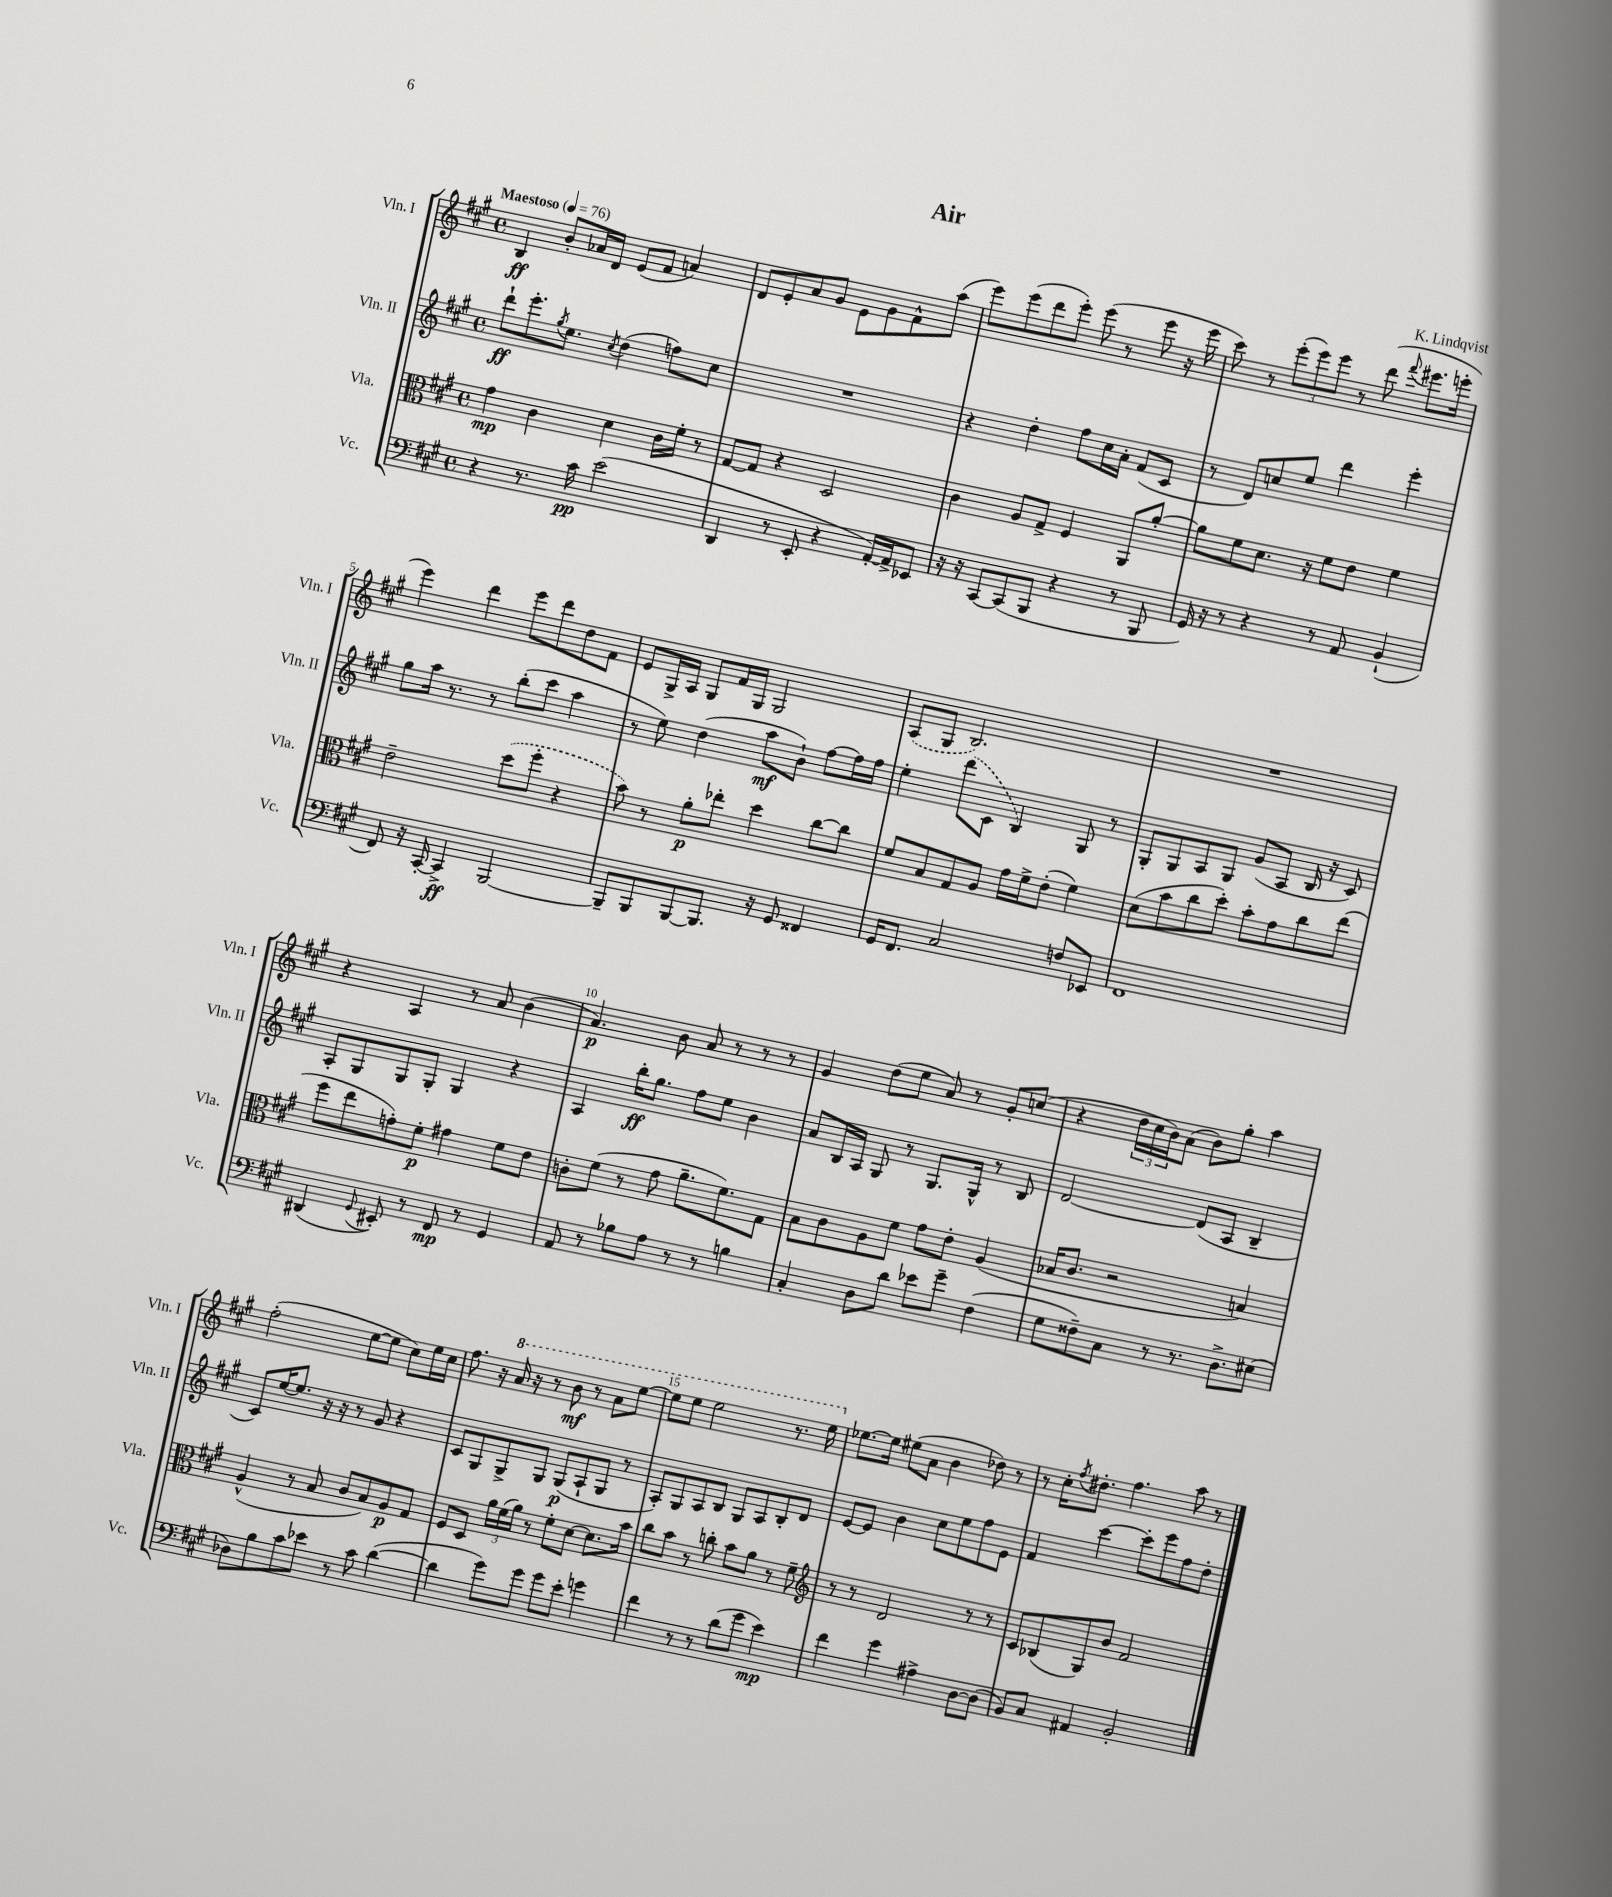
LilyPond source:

\header { title = "Air" composer = "K. Lindqvist" }
<<
\new StaffGroup <<
\new Staff = "s0" \with { instrumentName = "Vln. I" shortInstrumentName = "Vln. I" } {
    \clef treble \key a \major \defaultTimeSignature \time 4/4 \tempo "Maestoso" 4 = 76
    b4\ff b'8-. aes'16 d'16 e'8( fis'8 a'4) |
    d'8 e'8-. a'8 gis'8 e'8 gis'8 fis'8-^ a''8( |
    e'''8) e'''8( d'''8 e'''8-.) e'''8( r8 e'''8 r16 e'''16 |
    cis'''8) r8 \tuplet 3/2 { e'''8-.( e'''8) e'''8 } r8 d'''8( \appoggiatura { fis'''8 } eis'''8. e'''16-. |
    e'''4) d'''4 e'''8 d'''8 d''8 fis'8 |
    e'8 gis16-> a16 gis8 fis'16 gis16 gis2 |
    \once \slurDashed a8( gis8 b2.) |
    R1 |
    r4 a4 r8 a'8 b'4( |
    a'4.\p) b'8 a'8 r8 r8 r8 |
    gis'4 d''8( e''8 a'8) r8 gis'8-. c''8( |
    r4 \tuplet 3/2 { d''16 cis''16 b'16) } a'8( b'8) gis''8-. a''4 |
    fis''2-.( e''8~ e''8 cis''8) e''16 cis''16 |
    fis''8. r16 \ottava #1 a''16 r16 r8 b''8\mf r8 a''8 e'''8~ |
    e'''8 e'''8 e'''2 r8. e'''16 \ottava #0 |
    ees''8.~ ees''16 eis''8( a'8 b'4 des''8) r8 |
    r8 cis''16-. \acciaccatura { fis''8 } dis''8.-. fis''4. a''8 r8 \bar "|." |
}
\new Staff = "s1" \with { instrumentName = "Vln. II" shortInstrumentName = "Vln. II" } {
    \clef treble \key a \major \defaultTimeSignature \time 4/4
    d'''8-!\ff e'''8.-. \acciaccatura { gis''8 } e''8. \acciaccatura { cis''8 } d''4( f''8) cis''8 |
    R1 |
    r4 d''4-. fis''8 cis''16 a'16-. fis'8( cis'8 |
    r8 d'8) c''8 e''8 d'''4 e'''4-. |
    gis''8 a''16 r8. r8 b''8-.( cis'''8 a''4 |
    r8 e''8) d''4( a''8\mf b'8-!) fis''8~ fis''16 fis''16 |
    e''4-. \once \slurDashed d'''8( cis'8 b4) gis8 r8 |
    gis8-. gis8 a8 gis8 gis'8( a8 b16 r16 cis'8) |
    a8-. gis8 gis8 gis8-. gis4 r4 |
    a4 b''16-.\ff gis''8. fis''8 e''8 b'4 |
    a'8 b16 a16 gis8 r8 gis8. gis16-^ r8 b8 |
    d'2~ d'8( a8 b4-- |
    cis'8) e''16~ e''8. r16 r16 r8 gis'8 r4 |
    cis'8 gis8 gis8-> gis8 gis8\p( a8-! gis8 r8 |
    a8-.) gis8 a8 b8 gis8 a8 b8-. d'8 |
    e'8~ e'8 b'4 cis''8 e''8 fis''8 e'8 |
    fis'4 cis'''4~ cis'''8-. e'''8 fis''8 d''8-. \bar "|." |
}
\new Staff = "s2" \with { instrumentName = "Vla." shortInstrumentName = "Vla." } {
    \clef alto \key a \major \defaultTimeSignature \time 4/4
    gis'4\mp cis'4 d'4 cis'16 fis'16-. r8 |
    gis8~ gis8 r4 d2 |
    cis'4 a8 gis8-> fis4 a,8 a'8~-. |
    a'8 fis'8 d'8. r16 fis'8 e'8 fis'4 |
    e'2-- \once \slurDashed d''8( fis''8-. r4 |
    b'8) r8 a'8-.\p ees''8-. d''4 cis''8~ cis''8 |
    fis'8 b8 gis8 a8 gis'16 fis'16-> e'8-.( fis'4) |
    d'8( b'8 cis''8 d''8-.) b'8-. gis'8 cis''8 e''8( |
    fis''8 e''8 g'8-.) fis'8-.\p gis'4 fis'8 e'8 |
    c'8-. fis'8( r8 gis'8 a'8.-- fis'8.) gis8 |
    b8 cis'8 a8 fis'8 gis'8 e'8-. a4( |
    bes16 cis'8. r2 b4) |
    a4-^( r8 b8 cis'8 b8) a8\p gis8 |
    fis8 d8 \tuplet 3/2 { a'16 fis'16( a'16) } r8 fis'8-. d'8~ d'8. b'16 |
    cis''8 b'8 r8 c''8-. b'8 a'8 r8 fis'8-- |
    \clef treble r8 r8 d'2 r8 r8 |
    cis'8 bes8( gis8) b'8 fis'2 \bar "|." |
}
\new Staff = "s3" \with { instrumentName = "Vc." shortInstrumentName = "Vc." } {
    \clef bass \key a \major \defaultTimeSignature \time 4/4
    r4 r8. cis'16\pp e'2( |
    d,4 r8 e,8-. r4 a,16~-.) a,16-> ees,8 |
    r16 r16 cis,8~ cis,8( b,,8 r4 r8 b,,8 |
    gis,16) r16 r8 r4 r8 a,8 b,4-!( |
    fis,8) r16 cis,16~-. cis,4->\ff b,,2~ |
    b,,8-- b,,8 b,,8~ b,,8. r16 gis,8 fisis,4 |
    gis,16 fis,8. cis2 f8 ees,8 |
    fis,1 |
    dis,4( \appoggiatura { gis,8 } eis,8-.) r8 fis,8\mp r8 gis,4 |
    a,8 r8 bes8 a8 r8 r8 b4 |
    cis4-. d8 d'8 ees'8 gis'8-- fis4( |
    gis8 fisis8--) cis8 r8 r8. d8.-> eis8( |
    des8) b8 cis'8 ees'8 r8 cis'8 d'4~( |
    d'4 gis'8) gis'8 gis'8 e'8-. g'4 |
    fis'4 r8 r8 d'8( gis'8 e'4\mp) |
    fis'4 gis'4 ais4-> d8~ d8( |
    b,8) cis8 ais,4 b,2-. \bar "|." |
}
>>
>>
\layout { \context { \Score \override BarNumber.break-visibility = ##(#f #t #t) barNumberVisibility = #(every-nth-bar-number-visible 5) } }
